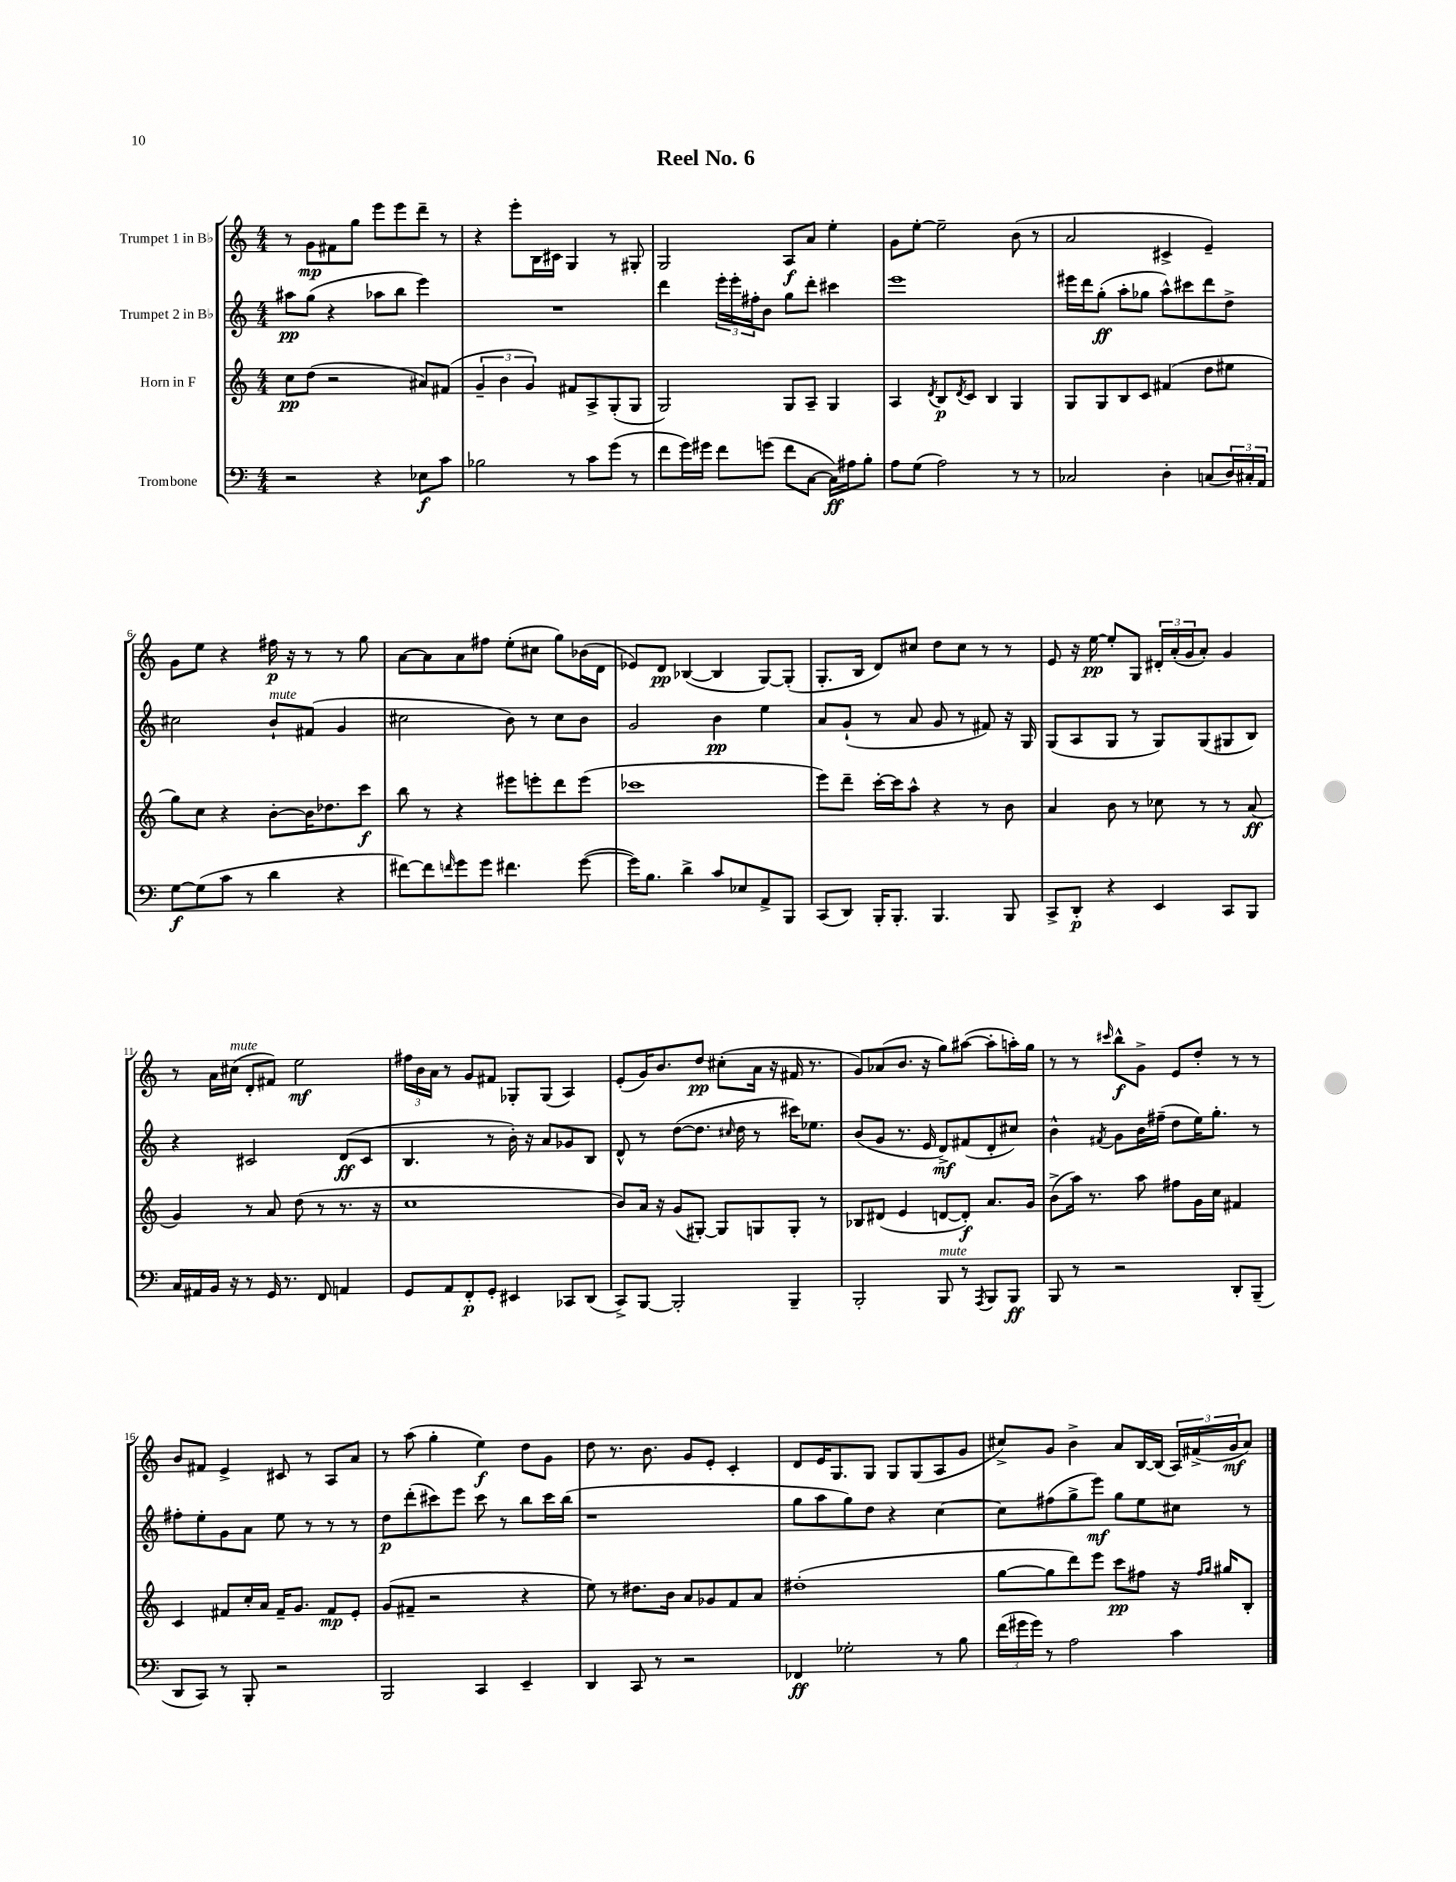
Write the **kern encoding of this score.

**kern	**kern	**kern	**kern
*staff4	*staff3	*staff2	*staff1
*clefF4	*clefG2	*clefG2	*clefG2
*k[]	*k[]	*k[]	*k[]
*M4/4	*M4/4	*M4/4	*M4/4
2r	8cc\L	8aa#\L	8r
.	(8dd\J	(8gg\J	8g\L
.	2r	4r	8f#\
.	.	.	8gg\J
4r	.	8aa-\L	8eee\L
.	.	8bb\J	8eee\
8E-\L	8a#/L)	4eee\)	8ddd~\J
8c\J	(8f#/J	.	8r
=	=	=	=
2B-\	6g~/	1r	4r
.	6b\	.	.
.	.	.	8eee'\L
.	6g/)	.	.
.	.	.	16B\L
.	.	.	16c#\JJ
8r	8f#/L	.	4G/
8c\L	8A^/	.	.
(8g\J	(8G'/	.	8r
8r	8G/J	.	8G#'/
=	=	=	=
8f\L	2G/)	4ddd\	2G/
16g\L)	.	.	.
16g#\JJ	.	.	.
8f\L	.	24eee'\LL	.
.	.	24eee'\	.
.	.	24ff#'\J	.
(8g\J	.	8b\J	.
8f\L	8G/L	8gg\L	8A/L
[8C\J	8A~/J	8ddd'\J	8a/J
16C\]LL)	4G/	4ccc#\	4ee'\
16A#\J	.	.	.
8B'\J	.	.	.
=	=	=	=
8A\L	4A/	1eee	8g\L
(8G\J	.	.	[8ee'\J
.	8qd/	.	.
2A\)	8B/L	.	2ee~\]
.	8qd/	.	.
.	8c/J	.	.
.	4B/	.	.
8r	4G/	.	(8b\
8r	.	.	8r
=	=	=	=
2C-/	8G/L	16eee#\LL	2a/
.	.	16ddd\J	.
.	8G/	(8gg'\J	.
.	8B/	8aa'\L	.
.	8c/J	8gg-\J	.
4D'\	(4f#/	8aa^^\L)	4c#^/
.	.	8ccc#\	.
(8C/L	8dd\L	8ddd\	4e~/)
24D/L)	8ee#\J	8dd^\J	.
24C#'/	.	.	.
24AA/JJ	.	.	.
=	=	=	=
[8G\L	8gg\L)	2cc#\	8g\L
(8G\]	8cc\J	.	8ee\J
8c\J	4r	.	4r
8r	.	.	.
4d\	[8b'\L	8b`/L	16ff#\
.	.	.	16r
.	16b\]K	(8f#/J	8r
.	8.dd-\	.	.
4r	.	4g/	8r
.	8ccc\J	.	8gg\
=	=	=	=
[8f#\L)	8bb\	2cc#\	[8a\L
8f#\]	8r	.	8a\]
16qqf/	.	.	.
8g\	4r	.	8a\
8g\J	.	.	8ff#\J
4.f#\	8eee#\L	8b\)	(8ee'\L
.	8eee'\	8r	8cc#\J
.	8ddd\	8cc#\L	8gg\L)
([8g\	(8eee\J	8b\J	(16b-\L
.	.	.	16d\JJ
=	=	=	=
16g\]LK)	1ccc-	2g/	8e-/L)
8.B\J	.	.	.
.	.	.	8d/J
4d^\	.	.	([4B-/
8c/L	.	4b\	4B-/]
8E-/	.	.	.
8AA^/	.	4ee\	[8G/L)
8BBB/J	.	.	(8G'/]J
=	=	=	=
(8CC/L	8eee\L)	8a/L	8.G'/L
8DD/J)	8ddd~\J	(8g`/J	.
.	.	.	16B/Jk
16BBB'/LK	[16ccc'\LL	8r	8d/L)
8.BBB'/J	16ccc\]J	.	.
.	8aa^^\J	8a/	8cc#/J
4.BBB/	4r	8g/	8dd\L
.	.	8r	8cc#\J
.	8r	8f#/)	8r
8BBB/	8b\	16r	8r
.	.	16G/	.
=	=	=	=
8CC^/L	4a/	(8G/L	8e/
8DD'/J	.	8A/	16r
.	.	.	[16ee\
4r	8b\	8G/J	8ee'/]L
.	8r	8r	8G/J
4EE/	8cc-\	8G/L)	24d#'/LL
.	.	.	(24a'/
.	.	.	24g/J
.	8r	(8G/	8a'/J)
8CC/L	8r	8G#/	4g/
8BBB/J	(8a/	8B/J)	.
=	=	=	=
16C/LL	4g/)	4r	8r
16AA#/	.	.	.
16BB/JJ	.	.	16a\LL
16r	.	.	(16cc#\JJ
8r	8r	2c#/	8d'/L
16GG/	8a/	.	8f#/J)
8.r	.	.	.
.	(8dd\	.	2ee\
8FF/	8r	.	.
4AA/	8.r	(8d/L	.
.	.	8c#/J	.
.	16r	.	.
=	=	=	=
8GG/L	1cc	4.B/	24ff#\LL
.	.	.	24b\
.	.	.	24a\JJ
8AA/	.	.	8r
8FF'/	.	.	8g/L
8GG'/J	.	8r	8f#/J
4EE#/	.	16b'\)	8G-'/L
.	.	16r	.
.	.	8a/L	(8G-/J
8CC-/L	.	8g-/	4A/)
(8DD/J	.	8B/J	.
=	=	=	=
8CC^/L)	8b/L)	8d^^/	(8e'/L
[8BBB/J	16a/Jk	8r	16g/K)
.	16r	.	8.b/
2BBB'/]	(8g/L	([8dd\L	.
.	[8G#'/J)	8.dd\]J	8dd/J
.	8G#/]L	.	(8cc#'\L
.	.	16qqcc#/	.
.	.	16dd\	.
.	8G/	8r	16a\Jk
.	.	.	16r
4BBB~/	8G'/J	16ccc#\LK)	16f#/
.	.	8.ee-\J	8.r
.	8r	.	.
=	=	=	=
2BBB'/	8B-/L	(8b/L	8g/L)
.	(8d#/J	8g/J	(8a-/
.	4e/	8.r	8.b/J
.	.	16e/	16r
8BBB/	[8d/L	8d^/L)	8gg\L)
8r	8d'/]J)	(8f#/	([8aa#\J
8qAAA/	.	.	.
8BBB/L	8.a/L	8d'/	8aa#'\]L
8BBB/J	.	8cc#/J)	16aa'\L)
.	16g/Jk	.	16gg\JJ
=	=	=	=
8BBB/	(8b^\L	4b^^\	8r
8r	16aa\Jk)	.	8r
.	8.r	.	.
.	.	8qf#/	16qqccc#/
2r	.	8g\L	8bb^^\L
.	8aa\	16b\L	8g^\J
.	.	(16ff#~\JJ	.
.	8ff#\L	8dd\L	8e/L
.	16g\L	16ee\K)	8dd'/J
.	16cc\JJ	8.gg'\J	.
8DD'/L	4f#/	.	8r
(8BBB~/J	.	8r	8r
=	=	=	=
8DD/L	4c/	8ff#'\L	8b/L
8CC/J)	.	8ee'\	8f#/J
8r	8f#/L	8g\	4e^/
8BBB'/	16cc'/L	8a\J	.
.	16a/JJ	.	.
2r	16f#~/LK	8ee\	8c#/
.	8.g/J	.	.
.	.	8r	8r
.	8f#/L	8r	8A/L
.	8e'/J	8r	8a/J
=	=	=	=
2BBB/	(8g/L	8dd\L	8r
.	8f#~/J	(8ddd'\	(8aa\
.	2r	8ccc#\)	4gg'\
.	.	8eee\J	.
4CC/	.	8ccc#\	4ee\)
.	.	8r	.
4EE~/	4r	8bb\L	8dd\L
.	.	16ccc#\L	8g\J
.	.	(16bb\JJ	.
=	=	=	=
4DD/	8ee\)	1r	8dd\
.	8r	.	8.r
8CC/	8.dd#\L	.	.
.	.	.	8.b\
8r	.	.	.
.	16b\Jk	.	.
2r	8a/L	.	8g/L
.	8g-/	.	8e'/J
.	8f/	.	4c'/
.	8a/J	.	.
=	=	=	=
4FF-/	(1dd#'	8gg\L	8d/L
.	.	8aa\	16e/K
.	.	.	8.G/
2G-'\	.	8gg\)	.
.	.	8dd\J	8G/J
.	.	4r	8G/L
.	.	.	(8G/
8r	.	[4cc\	8A/
8B\	.	.	8g/J
=	=	=	=
(24f\LL	[8gg\L	8cc\]L	8cc#^/L)
24g#\	.	.	.
24g#\JJ)	.	.	.
8r	8gg\]	(8ff#\	8g/J
2A\	8ddd\)	8gg^\	4b^\
.	8eee\J	8eee\J)	.
.	8ccc\L	8gg\L	8a/L
.	8ff#\J	8ee\	[16B/L
.	.	.	(16B/]JJ
4c\	16r	8cc#\J	24A/LL)
.	.	.	(24f#^/
.	16qqff#/LL	.	.
.	16qqgg/JJ	.	.
.	16gg#/LK	.	.
.	.	.	24g/J
.	8B'/J	8r	8a/J)
==	==	==	==
*-	*-	*-	*-
